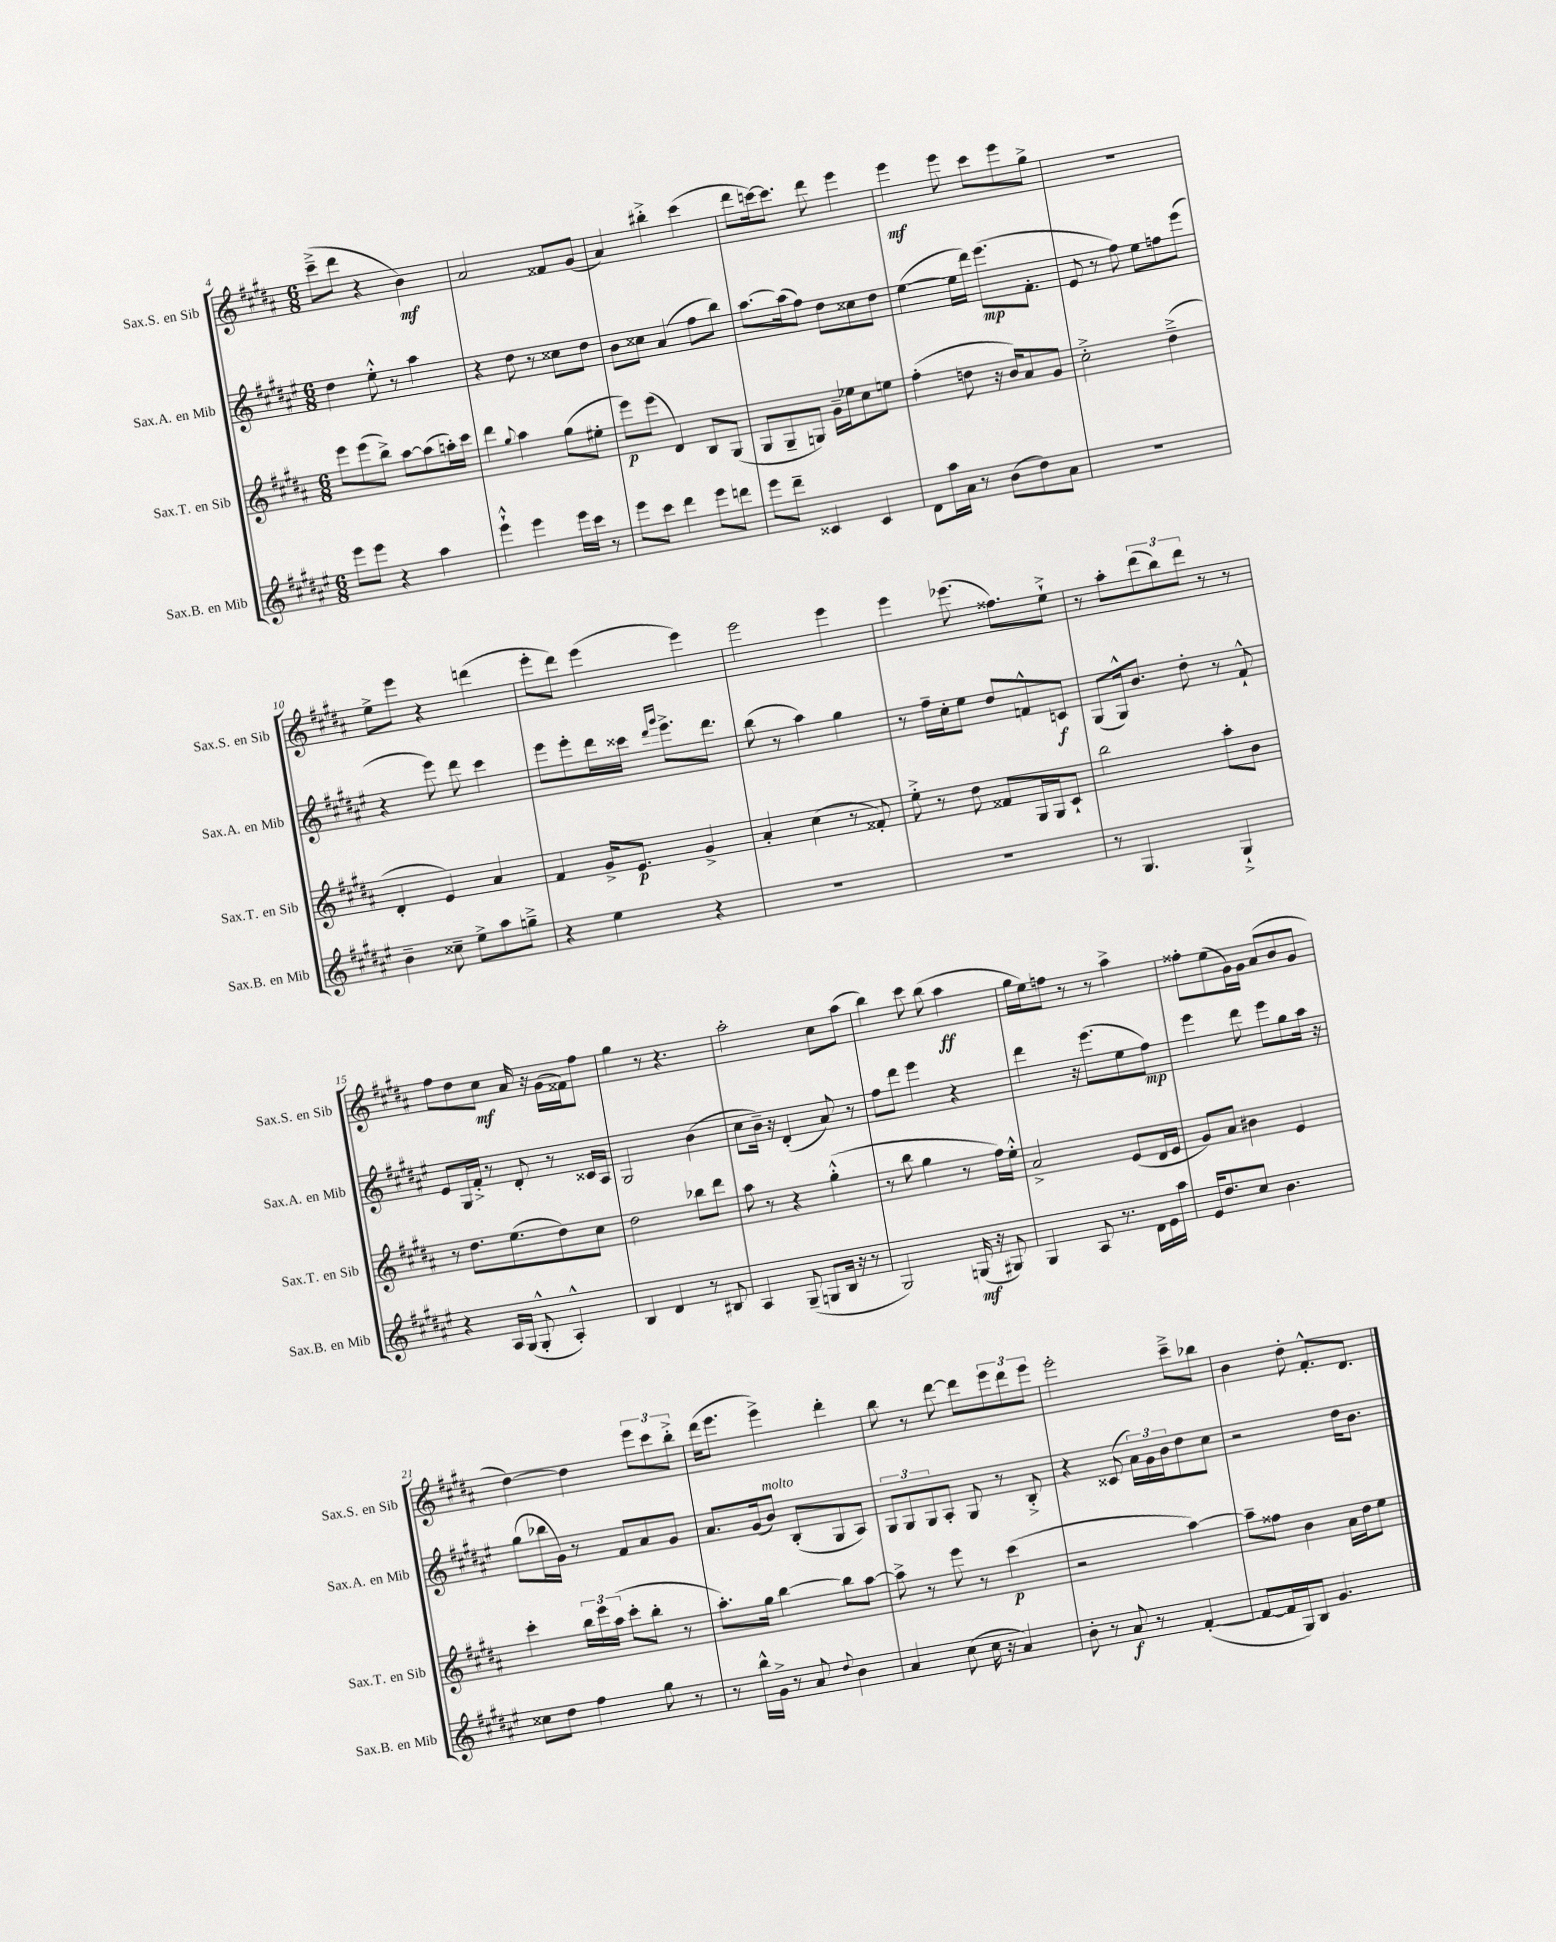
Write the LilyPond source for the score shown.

<<
\new StaffGroup <<
\new Staff = "s0" \with { instrumentName = "Sax.S. en Sib" shortInstrumentName = "Sax.S. en Sib" } {
    \clef treble \key b \major \numericTimeSignature \time 6/8
    cis'''8--->( dis'''8 r4 b'4\mf) |
    ais'2 fisis'8 gis'8( |
    ais'4) bis''4-.-> cis'''4( |
    dis'''8 c'''16~) c'''8. dis'''8 e'''4 |
    e'''4\mf e'''8 cis'''8 e'''8 gis''8-> |
    R2. |
    e''8-> e'''8 r4 d'''4( |
    e'''8-. dis'''8) e'''4( e'''4) |
    e'''2 e'''4 |
    e'''4 ees'''8.( fisis''8.) e''8-!-> |
    r8 ais''8-. \tuplet 3/2 { dis'''8( b''8) dis'''8 } r8 r8 |
    fis''8 dis''8 cis''8\mf ais'16 r16 gis'16( fisis'16) fis''8 |
    gis''4 r8 r4. |
    ais''2-. cis''8 ais''8( |
    b''4) cis'''8 b''8( ais''4\ff |
    gis''16 e''16) f''8 r8 r8 ais''4-> |
    fisis''8-. e''8( gis'16) gis'16 ais'8( b'8 gis'8 |
    dis''4~) dis''4 \tuplet 3/2 { e'''8 cis'''8 b''8-.-> } |
    dis'''16( e'''8. e'''4->) dis'''4-. |
    b''8 r8 dis'''8~ dis'''8 \tuplet 3/2 { e'''8 dis'''8 e'''8 } |
    e'''2-. cis'''8---> bes''8 |
    b'4 dis''8-. fis'8.-.-^ dis'8. \bar "|." |
}
\new Staff = "s1" \with { instrumentName = "Sax.A. en Mib" shortInstrumentName = "Sax.A. en Mib" } {
    \clef treble \key fis \major \numericTimeSignature \time 6/8
    dis''4 eis''8-.-^ r8 ais''4 |
    r4 dis''8 r8 cisis''8 dis''8 |
    b'8 cisis''8 ais'4( fis''8 b''8) |
    ais''8.~ ais''16( fis''8) dis''8 cisis''8 dis''8 |
    eis''4~( eis''16 dis'''16) eis'''8.\mp( fis'8.-. |
    eis'8 r8 fis''8) eis''8 f''8 eis'''8( |
    r4 eis'''8) dis'''8 cis'''4 |
    eis'''8 eis'''8-. dis'''16 cisis'''16 \grace { dis'''16 gis'''16 } eis'''8.-> dis'''8. |
    b''8( r8 ais''4) gis''4 |
    r8 fis''16-- cis''16-. eis''8 dis''8 f'8-^ c'8\f |
    gis8( gis16-^) b'8. dis''8-. r8 fis'8-!-^ |
    eis'8 gis16 fis'16-.-> r8 dis'8-. r8 cisis'16 ais16 |
    gis2 b'4( |
    cis''8 b'16--) r16 dis'4-.( ais'8) r8 |
    fis''8 dis'''8 eis'''4 r4 |
    dis'''4 r16 eis'''8.( eis''8 fis''8\mp) |
    eis'''4 dis'''8 eis'''8 gis''8 ais''16 r16 |
    gis''8( bes''16 gis'16) r8 fis'8 ais'8 gis'8 |
    ais'8. gis'16( b'8^\markup { \italic "molto" }) b8-.( gis8 ais8) |
    \tuplet 3/2 { gis8 gis8 gis8 } ais8-. gis8 r8 b8-.-> |
    r4 cisis'8( \tuplet 3/2 { ais'16) gis'16 b'16 } dis''8 cis''8 |
    r2 dis''16 b'8. \bar "|." |
}
\new Staff = "s2" \with { instrumentName = "Sax.T. en Sib" shortInstrumentName = "Sax.T. en Sib" } {
    \clef treble \key b \major \numericTimeSignature \time 6/8
    e'''8 e'''8( b''8->) ais''8~ ais''8( a''16-.) cis'''16 |
    dis'''4 \appoggiatura { gis''8 } ais''4 gis''8( eis''8-. |
    e'''8\p) e'''8( dis'4) b8 gis8( |
    gis8 gis8-- g8) gis'16-- ees''16 cis''8 e''8 |
    fis''4-.( d''8 r16 b'16) ais'8 gis'8 |
    cis''2-.-> dis''4--->( |
    dis'4-. e'4) ais'4 |
    fis'4 gis'16-> e'8.\p gis'4-> |
    ais'4-. cis''4( r8 fisis'8-.) |
    e''8-.-> r8 dis''8 fisis'8 gis16 gis16 cis'8-! |
    b''2 ais''8-. b'8 |
    r8 dis''8. e''8.( dis''8) cis''8 |
    dis''2 bes''8 dis'''8 |
    ais''8 r8 r4 gis''4-.-^( |
    r8 b''8 gis''4 r8 fis''16) e''16-.-^ |
    ais'2-> e'8( dis'16 e'16 |
    gis'8) ais'8 bis'4 e'4 |
    cis'''4-. \tuplet 3/2 { b''16 e'''16 ais''16( } cis'''8-. b''8-. r8 |
    ais''8.-.) gis''16 b''4~ b''8 ais''8~ |
    ais''8-> r8 e'''8 r8 cis'''4\p( |
    r2 ais''4~) |
    ais''8-- fisis''8 b'4 ais'16 dis''16 e''8 \bar "|." |
}
\new Staff = "s3" \with { instrumentName = "Sax.B. en Mib" shortInstrumentName = "Sax.B. en Mib" } {
    \clef treble \key fis \major \numericTimeSignature \time 6/8
    eis'''8 eis'''8 r4 ais''4 |
    eis'''4-!-^ eis'''4 eis'''16 cis'''16 r8 |
    eis'''8 cis'''8 dis'''4 eis'''8 d'''8 |
    eis'''8 dis'''8-- cisis'4 cisis'4 |
    dis'8 ais''16 ais'16 r8 b'8( dis''8) ais'8 |
    R2. |
    b'4-- cisis''8-- eis''8-> ais''8 g''8---> |
    r4 eis''4 r4 |
    R2. |
    R2. |
    r8 gis4. gis4-!-> |
    r4 ais16 gis16( gis8-.-^ ais4-.-^) |
    b4 dis'4 r8 bis8 |
    ais4 gis8--( g8 b16 r16 r8 |
    gis2) g16\mf( r16 gis8) |
    gis4 ais8 r8. dis'16 eis'16 ais''16 |
    eis'16 dis''8. cis''8 b'4. |
    cisis''8 dis''8 fis''4 gis''8 r8 |
    r8 b''16-^ gis'16-> r8 ais'8 \appoggiatura { dis''8 } b'4 |
    ais'4 cis''8( cis''16 r16 ais'4) |
    b'8-. r8 ais'8\f r8 fis'4~-.( |
    fis'8~ fis'16 gis16) b8 gis'4. \bar "|." |
}
>>
>>
\layout { \context { \Score currentBarNumber = #4 } }
